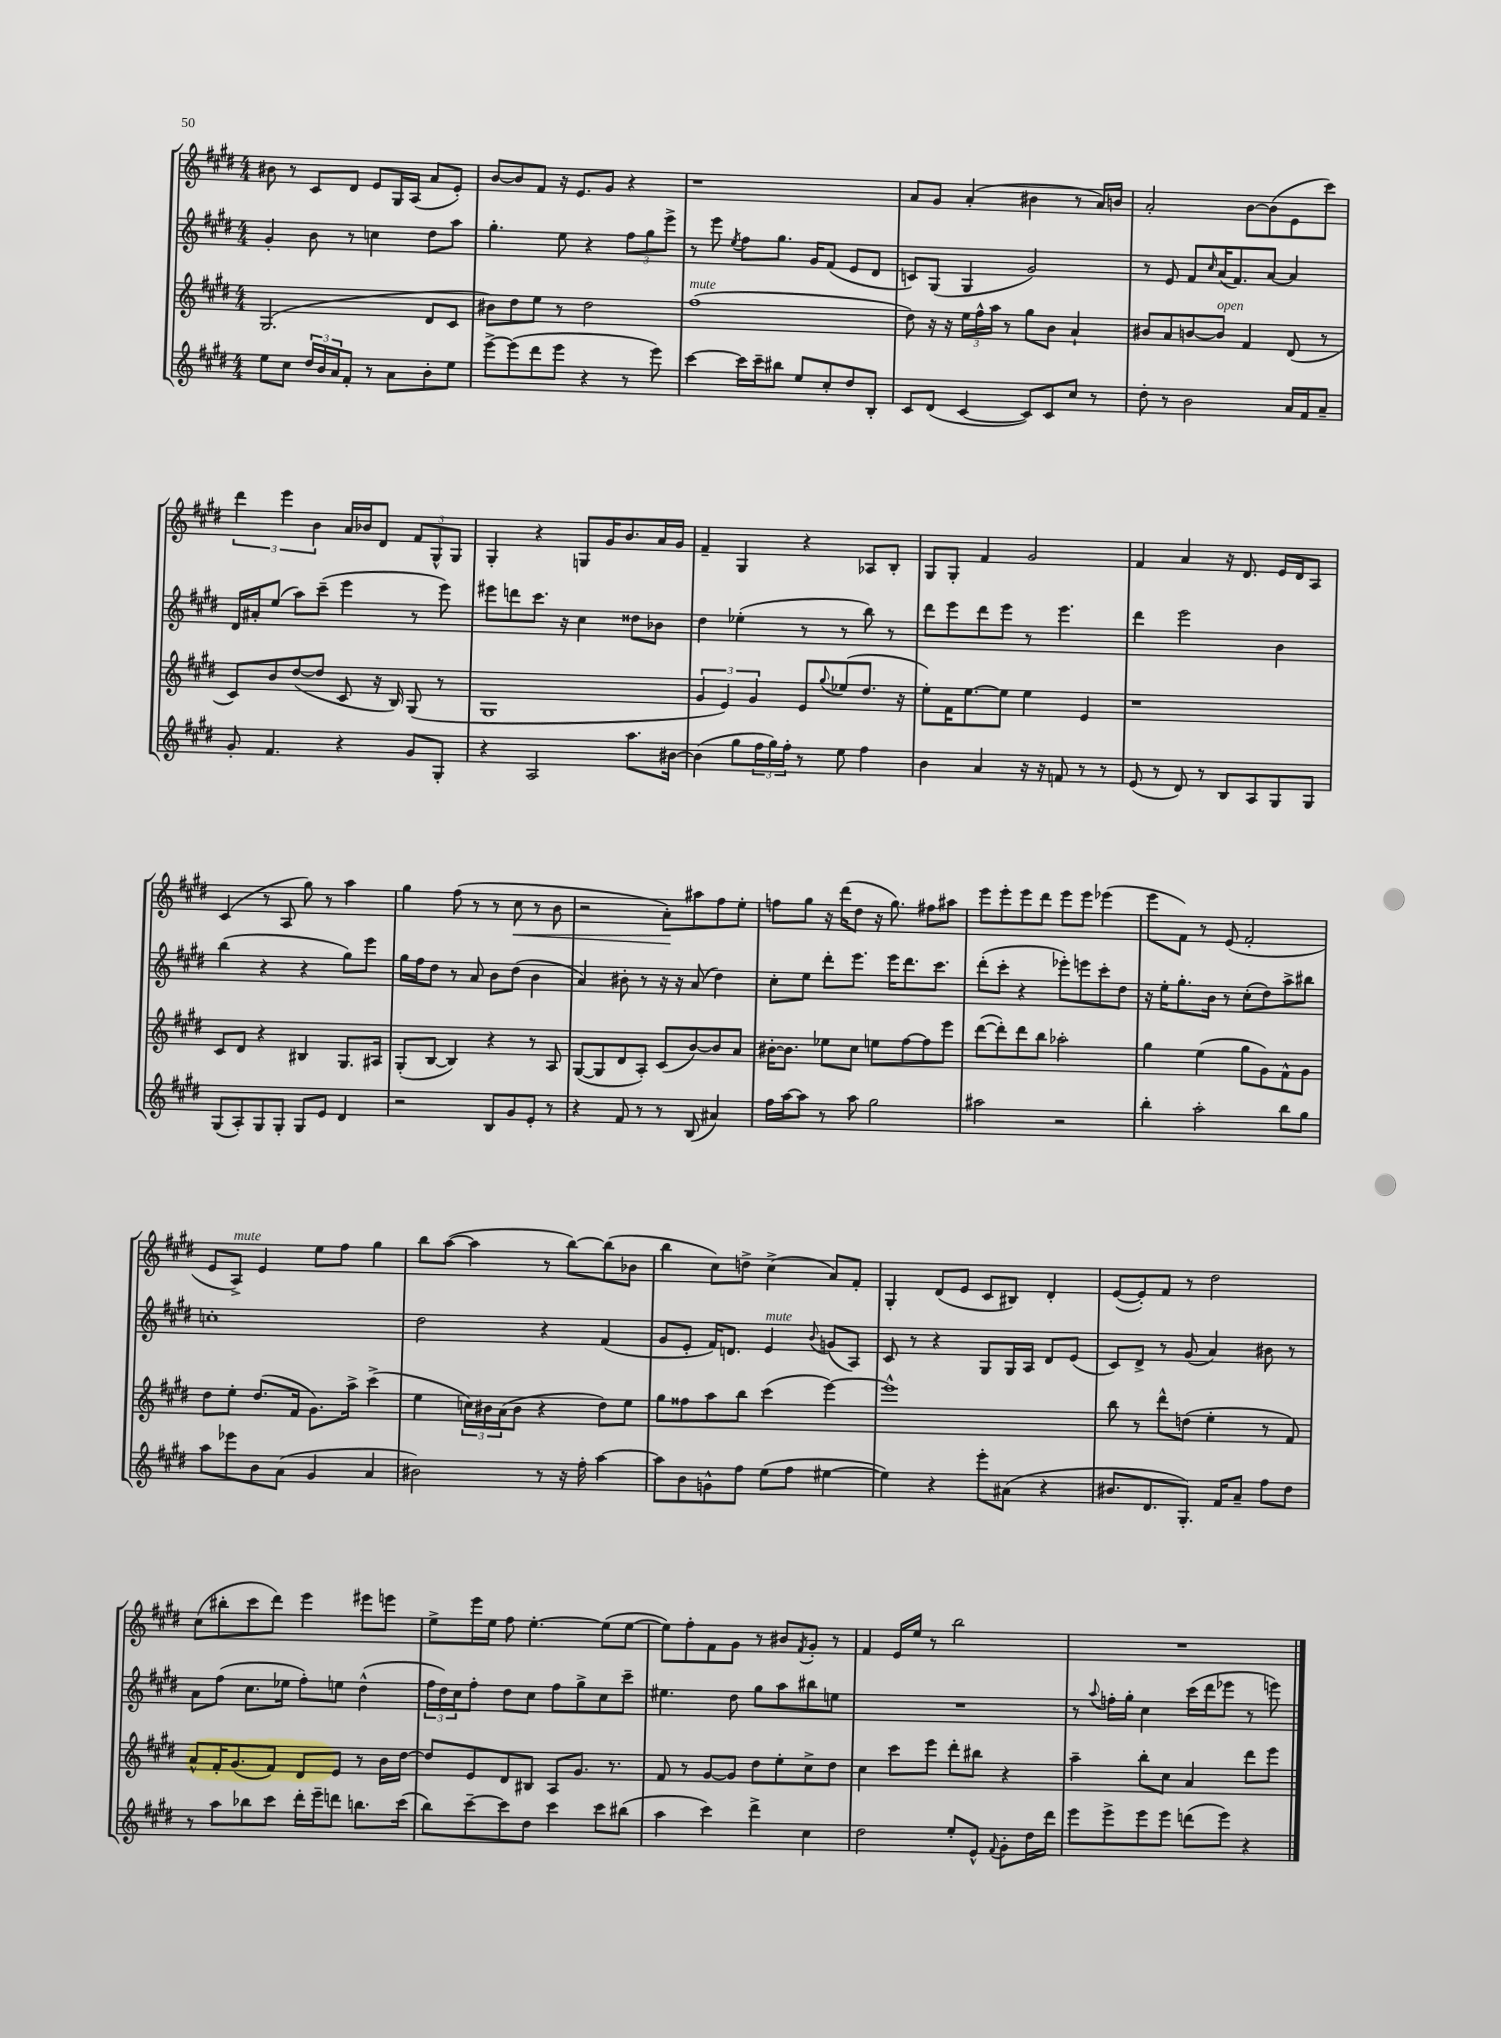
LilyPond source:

<<
\new StaffGroup <<
\new Staff = "s0" {
    \clef treble \key e \major \numericTimeSignature \time 4/4
    bis'8 r8 cis'8 dis'8 e'8 gis16 a16( a'8 e'8-.) |
    b'8~ b'8 fis'8 r16 e'8. gis'8 r4 |
    r1 |
    a'8 gis'8 a'4-.( bis'4 r8 a'16) b'16 |
    a'2-. b'8~ b'8( e'8 cis'''8) |
    \tuplet 3/2 { dis'''4 e'''4 b'4 } a'16 bes'16 dis'8 \tuplet 3/2 { fis'8 gis8-^ gis8 } |
    gis4-. r4 g8 gis'16 b'8. a'16 gis'16 |
    fis'4-- gis4 r4 aes8 b8-. |
    gis8 gis8-. fis'4 gis'2 |
    fis'4 a'4 r16 dis'8. e'16 dis'16 a8 |
    cis'4( r8 a8 gis''8) r8 a''4 |
    gis''4 fis''8( r8 r8 cis''8\< r8 b'8 |
    r2 a'8-.\!) ais''8 fis''8 e''8-. |
    f''8 gis''8 r16 dis'''16( dis''8 r16 gis''8.) fis''8 ais''8 |
    e'''8 e'''8-. e'''8 dis'''8 e'''8 e'''8 ees'''4( |
    e'''8 fis'8) r8 e'8( fis'2-. |
    e'8 a8->^\markup { \italic "mute" }) e'4 e''8 fis''8 gis''4 |
    b''8 a''8~( a''4 r8 b''8~) b''8( bes'8 |
    b''4 cis''8) d''8-> cis''4->( a'8) fis'8-. |
    gis4-. dis'8( e'8 cis'8 bis8) dis'4-. |
    e'8~( e'8-.) fis'8 r8 dis''2 |
    cis''8( bis''8-. cis'''8 dis'''8) e'''4 eis'''8 e'''8 |
    e''8-> e'''16 e''16 fis''8 e''4.~-. e''8( e''8~ |
    e''8) fis''8-. fis'8 gis'8 r8 bis'8 \acciaccatura { fis'8 } gis'8-. r8 |
    fis'4 e'16 e''16 r8 b''2 |
    R1 \bar "|." |
}
\new Staff = "s1" {
    \clef treble \key e \major \numericTimeSignature \time 4/4
    gis'4-. b'8 r8 c''4 dis''8 a''8 |
    gis''4.-. e''8 r4 \tuplet 3/2 { fis''8 gis''8 e'''8-> } |
    r8 e'''8 \acciaccatura { e''8 } fis''8 gis''8. gis'16 fis'8( e'8 dis'8 |
    c'8) gis8( gis4 gis'2) |
    r8 e'8 fis'8 \grace { cis''16 } a'16( fis'8.) a'8~ a'4 |
    dis'16 ais'16-. e''8( a''8) cis'''8--( e'''4 r8 e'''8) |
    eis'''8 d'''8 cis'''8. r16 cis''4 disis''8 bes'8 |
    dis''4 ees''4-.( r8 r8 b''8) r8 |
    dis'''8 e'''8 dis'''8 e'''8 r8 e'''4. |
    dis'''4 e'''2 b'4 |
    b''4( r4 r4 gis''8) e'''8 |
    gis''16 fis''16 dis''8 r8 a'8 b'8 dis''8( b'4 |
    a'4) bis'8-. r8 r16 r16 a'8( dis''4) |
    cis''8-. e''8 dis'''8-. e'''8. e'''16 dis'''8. cis'''8. |
    dis'''8-.( cis'''8-. r4 ees'''8-.) e'''8 cis'''8-. dis''8 |
    r16 e''16-. gis''8.-. b'16 r8 cis''8-.( dis''8) a''8-> bis''8 |
    c''1-. |
    dis''2 r4 fis'4( |
    gis'8 e'8-. fis'16) d'8. e'4^\markup { \italic "mute" } \appoggiatura { b'8 } g'8( a8) |
    cis'8 r8 r4 gis8 gis16 a16 dis'8 e'8( |
    cis'8) dis'8-> r8 gis'8( a'4) bis'8 r8 |
    a'8 fis''8( cis''8. ees''16 fis''8-.) e''8 dis''4-^( |
    \tuplet 3/2 { fis''16 dis''16) cis''16 } fis''8-. dis''8 cis''8 fis''8 gis''8-> cis''8 cis'''8-- |
    eis''4. dis''8 gis''8 a''8 bis''8 e''8 |
    R1 |
    r8 \appoggiatura { a''8 } f''16-. gis''16-. cis''4 cis'''16( dis'''16 ees'''8 r8 e'''8) \bar "|." |
}
\new Staff = "s2" {
    \clef treble \key e \major \numericTimeSignature \time 4/4
    gis2.( dis'8 cis'8 |
    bis'8) dis''8 e''8 r8 dis''2 |
    fis''1^\markup { \italic "mute" }( |
    dis''8) r16 r16 \tuplet 3/2 { e''16 fis''16-^ a''16 } r8 gis''8 b'8 a'4-! |
    bis'8 a'8 b'8~ b'8^\markup { \italic "open" } fis'4 dis'8( r8 |
    cis'8) b'8 dis''8~( dis''8 cis'8 r16 b16) gis8( r8 |
    gis1 |
    \tuplet 3/2 { gis'4 e'4) gis'4 } e'8 \appoggiatura { gis''8 } ees''8( dis''8. r16 |
    e''8-.) fis'16 e''8.~ e''8 e''4 e'4 |
    r1 |
    cis'8 dis'8 r4 bis4 gis8. ais16 |
    gis8-.( b8~ b4) r4 r8 a8 |
    gis8~( gis8 dis'8 a8-.) cis'8( b'8~) b'8 a'8 |
    bis'16~-. bis'8. ees''8 cis''8 e''8 fis''8~ fis''8 e'''8 |
    dis'''8~( dis'''8-.) dis'''8 b''8 aes''2-. |
    gis''4 e''4( gis''8 gis'8) fis'8-^ gis'8 |
    dis''8 e''8-. dis''8.( fis'16 gis'8.) a''16-> cis'''4->( |
    e''4 \tuplet 3/2 { c''16) bis'16 a'16( } bis'8 r4 dis''8) e''8 |
    gis''8 fisis''8 a''8 b''8 cis'''4( e'''4~) |
    e'''1-^ |
    b''8 r8 dis'''8-^ d''8( e''4-. r8 fis'8) |
    a'8-^ fis'16-. gis'8.( fis'8) dis'8 e'8 r8 b'16 dis''16~ |
    dis''8 e'8 dis'8 bis8 a8 gis'8. r8. |
    fis'8 r8 gis'8~ gis'8 dis''8 e''8-. cis''8-> dis''8 |
    cis''4 cis'''8 e'''8 dis'''8-. bis''8 r4 |
    a''4-- b''8-. cis''8 a'4 dis'''8 e'''8 \bar "|." |
}
\new Staff = "s3" {
    \clef treble \key e \major \numericTimeSignature \time 4/4
    e''8 cis''8 \tuplet 3/2 { dis''16 b'16 a'16 } fis'8-. r8 a'8 b'8-. e''8 |
    e'''8~-> e'''8( dis'''8 e'''8 r4 r8 e'''8) |
    cis'''4~ cis'''16 cis'''16-- bis''8 e''8 cis''8-. dis''8 b8-. |
    cis'8 dis'8( cis'4~ cis'8) cis'8 cis''8 r8 |
    dis''8-. r8 b'2 a'16 fis'16 a'8-- |
    gis'8-. fis'4. r4 gis'8 gis8-. |
    r4 a2 a''8. bis'16~ |
    bis'4( gis''8 \tuplet 3/2 { fis''16 gis''16) fis''16-. } r8 e''8 fis''4 |
    b'4 a'4 r16 r16 f'8 r8 r8 |
    e'8( r8 dis'8) r8 b8 a8 gis8 gis8 |
    gis8( a8-.) gis8 gis8-. gis8 e'8 dis'4 |
    r2 b8 gis'8 e'8-. r8 |
    r4 fis'8 r8 r8 b8( ais'4) |
    fis''16 a''16~ a''8 r8 a''8 gis''2 |
    ais''2 r2 |
    b''4-. a''2-. b''8 gis''8 |
    a''8 ees'''8 b'8 a'8( gis'4 a'4 |
    bis'2) r8 r16 fis''16-. a''4~ |
    a''8 b'8 g'8-^ fis''8 e''8( fis''8 eis''4~ |
    eis''4) r4 e'''8-. ais'8( r4 |
    bis'8. dis'8. gis8.-.) fis'16 a'8-- fis''8 dis''8 |
    r8 a''8 bes''8 cis'''8 dis'''16-. e'''16-- d'''8 b''8. cis'''16( |
    b''8) cis'''8~-- cis'''8 dis''8 cis'''4 cis'''8 bis''8( |
    a''4 cis'''4) dis'''4-> cis''4 |
    dis''2 e''8-. e'8-^ \appoggiatura { fis'8 } gis'8-. dis''16 dis'''16 |
    e'''8 e'''8-> e'''8 e'''8 d'''8( e'''8) r4 \bar "|." |
}
>>
>>
\layout { \context { \Score \remove "Bar_number_engraver" } }
